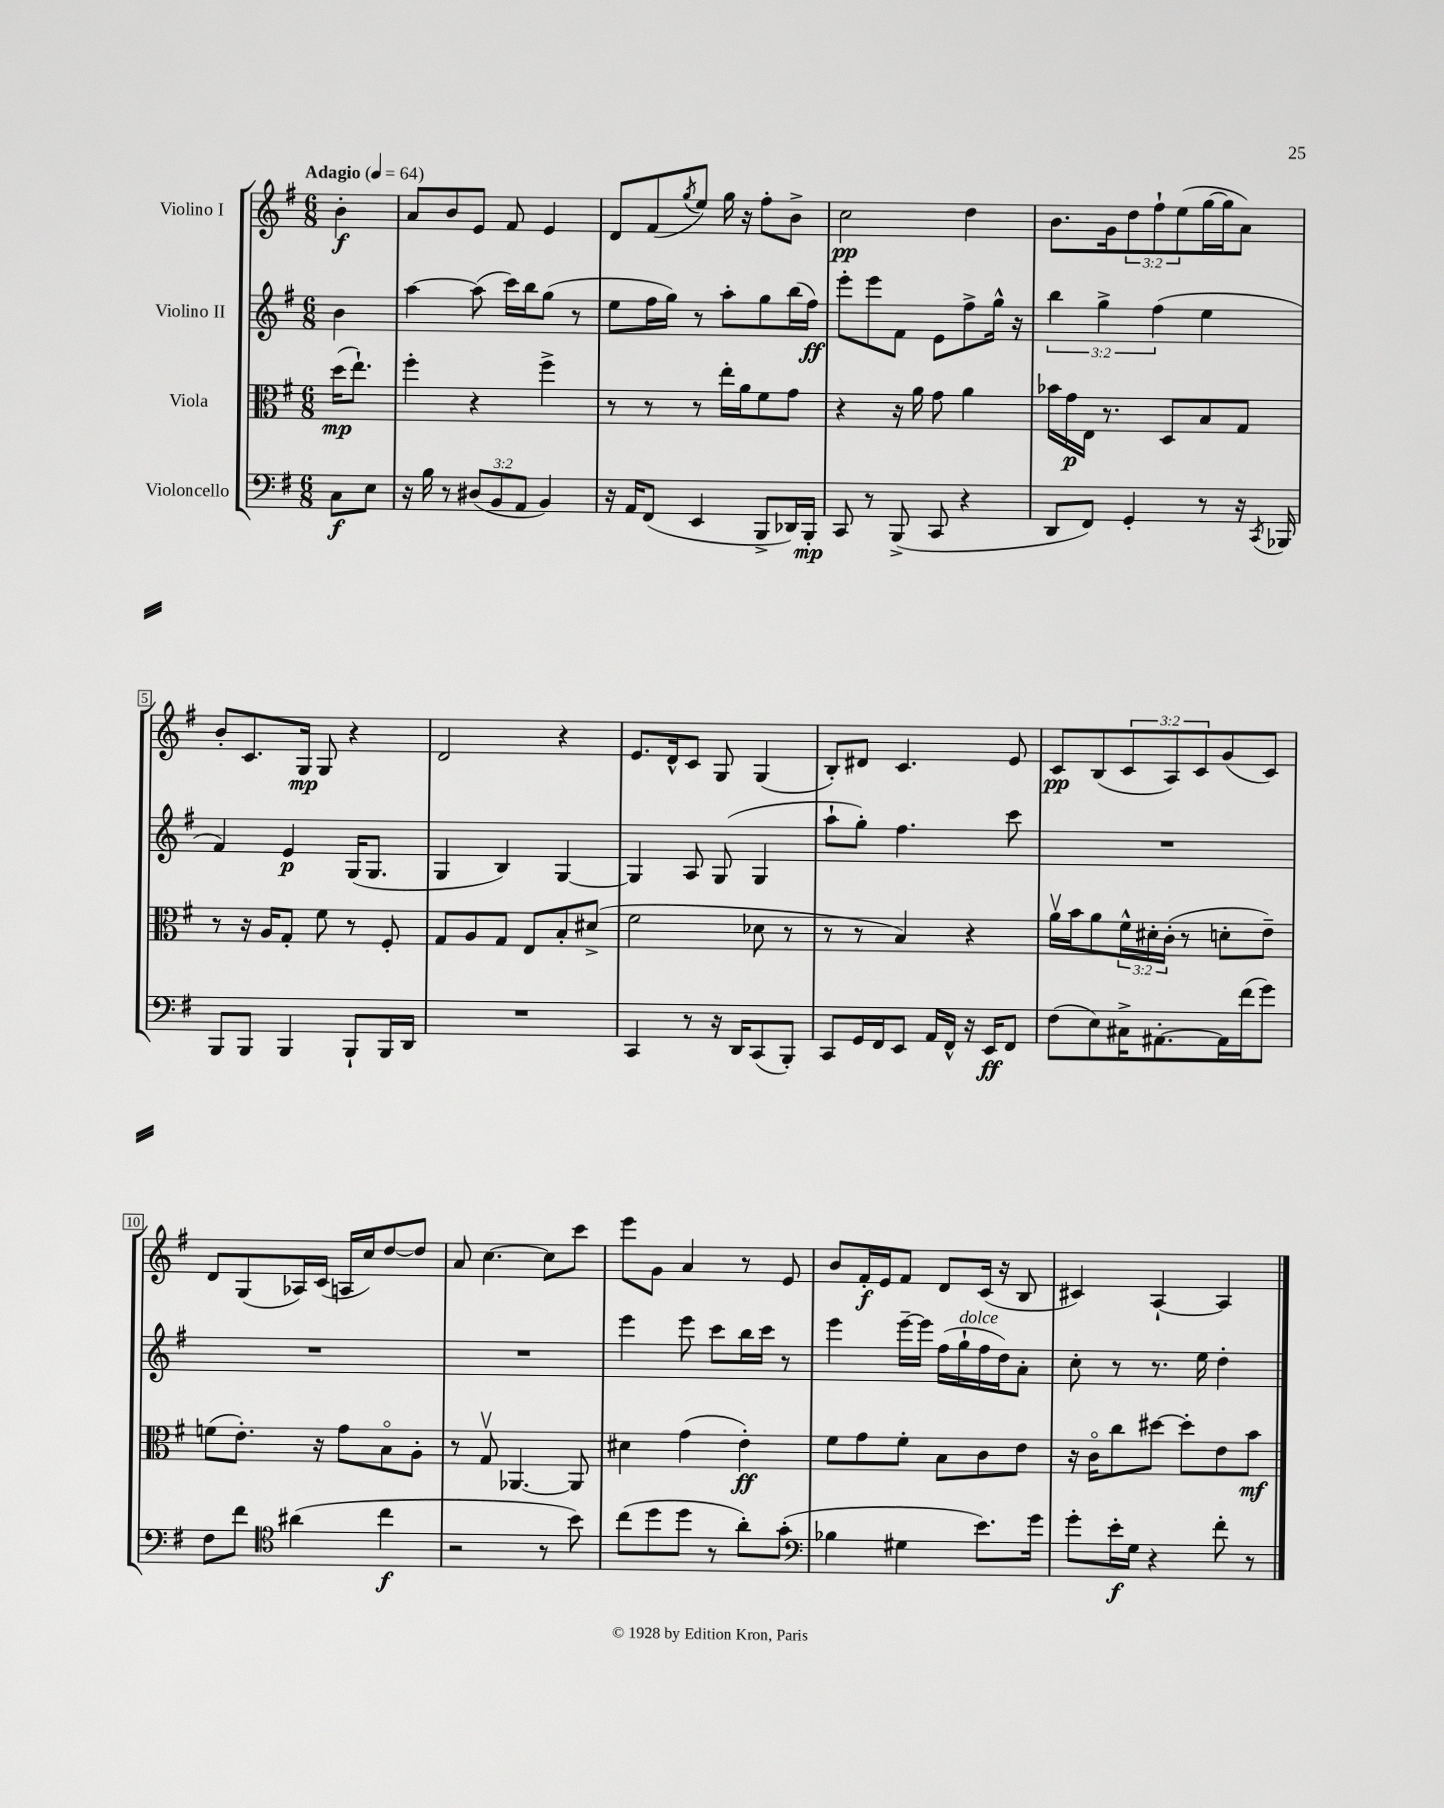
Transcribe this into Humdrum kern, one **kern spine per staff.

**kern	**dynam	**kern	**dynam	**kern	**dynam	**kern	**dynam
*part4	*part4	*part3	*part3	*part2	*part2	*part1	*part1
*staff4	*staff4	*staff3	*staff3	*staff2	*staff2	*staff1	*staff1
*I"Violoncello	*	*I"Viola	*	*I"Violino II	*	*I"Violino I	*
*clefF4	*	*clefC3	*	*clefG2	*	*clefG2	*
*k[f#]	*	*k[f#]	*	*k[f#]	*	*k[f#]	*
*M6/8	*	*M6/8	*	*M6/8	*	*M6/8	*
*MM64	*	*MM64	*	*MM64	*	*MM64	*
=	=	=	=	=	=	=	=
!	!	!	!	!	!	!LO:TX:a:B:t=Adagio	!
8C\L	f	(16dd\KL	mp	4b\	.	4b'\	f
.	.	8.ee`\J)	.	.	.	.	.
8E\J	.	.	.	.	.	.	.
=1	=1	=1	=1	=1	=1	=1	=1
16r	.	4ff#'\	.	[4aa\	.	8a/L	.
16B\	.	.	.	.	.	.	.
8r	.	.	.	.	.	8b/	.
(12D#X/L	.	4r	.	(8aa\]	.	8e/J	.
12BB/	.	.	.	.	.	.	.
.	.	.	.	16ccc\LL)	.	8f#/	.
12AA/J	.	.	.	.	.	.	.
.	.	.	.	16bb\J	.	.	.
4BB/)	.	4ff#^\	.	(8gg\J	.	4e/	.
.	.	.	.	8r	.	.	.
=2	=2	=2	=2	=2	=2	=2	=2
16r	.	8r	.	8ee\L	.	8d/L	.
16AA/KL	.	.	.	.	.	.	.
(8FF#/J	.	8r	.	16ff#\L	.	(8f#/	.
.	.	.	.	16gg\JJ)	.	.	.
.	.	.	.	.	.	8qgg/	.
4EE/	.	8r	.	8r	.	8ee/J)	.
.	.	16ee'\LL	.	8aa'\L	.	16gg\	.
.	.	16a\J	.	.	.	16r	.
8BBB^/L	.	8f#\	.	8gg\	.	8ff#'\L	.
16DD-X/L)	.	8g\J	.	(16bb\L	.	8b^\J	.
16BBB'/JJ	mp	.	.	16ff#\JJ)	ff	.	.
=3	=3	=3	=3	=3	=3	=3	=3
8CC/	.	4r	.	8eee'\L	.	2cc\	pp
8r	.	.	.	8eee\	.	.	.
(8BBB^/	.	16r	.	8f#\J	.	.	.
.	.	16a\	.	.	.	.	.
8CC/	.	8g\	.	8e\L	.	.	.
4r	.	4a\	.	8ff#^\	.	4dd\	.
.	.	.	.	16gg^^\Jk	.	.	.
.	.	.	.	16r	.	.	.
=4	=4	=4	=4	=4	=4	=4	=4
8DD/L	.	16b-X\LL	.	6bb\	.	8.b\L	.
.	.	16g\	p	.	.	.	.
8FF#/J)	.	16E\JJ	.	.	.	.	.
.	.	.	.	6gg^\	.	.	.
.	.	8.r	.	.	.	16g\k	.
4GG'/	.	.	.	.	.	12dd\	.
.	.	.	.	(6ff#\	.	12ff#`\	.
.	.	8D/L	.	.	.	.	.
.	.	.	.	.	.	(12ee\	.
8r	.	8B/	.	4ee\	.	[16gg\L	.
.	.	.	.	.	.	16gg\J]	.
16r	.	8G/J	.	.	.	8a\J)	.
8qCC/	.	.	.	.	.	.	.
16BBB-X/	.	.	.	.	.	.	.
!!LO:LB:g=z
=5	=5	=5	=5	=5	=5	=5	=5
8BBB/L	.	8r	.	4f#/)	.	8b'/L	.
8BBB/J	.	16r	.	.	.	8.c/	.
.	.	16A/KL	.	.	.	.	.
4BBB/	.	8G'/J	.	4e/	p	.	.
.	.	.	.	.	.	16G/Jk	mp
.	.	8f#\	.	.	.	8G/	.
8BBB`/L	.	8r	.	(16G/KL	.	4r	.
.	.	.	.	8.G/J	.	.	.
16BBB/L	.	8F#'/	.	.	.	.	.
16DD/JJ	.	.	.	.	.	.	.
=6	=6	=6	=6	=6	=6	=6	=6
2.r	.	8G/L	.	4G/	.	2d/	.
.	.	8A/	.	.	.	.	.
.	.	8G/J	.	4B/)	.	.	.
.	.	8E/L	.	.	.	.	.
.	.	8B'/	.	[4G/	.	4r	.
.	.	(8d#X^/J	.	.	.	.	.
=7	=7	=7	=7	=7	=7	=7	=7
4CC/	.	2f#\	.	4G/]	.	8.e/L	.
.	.	.	.	.	.	16d^^/k	.
8r	.	.	.	8A/	.	8c/J	.
16r	.	.	.	(8G/	.	8G/	.
16DD/KL	.	.	.	.	.	.	.
(8CC/	.	8d-X\	.	4G/	.	(4G/	.
8BBB'/J)	.	8r	.	.	.	.	.
=8	=8	=8	=8	=8	=8	=8	=8
8CC/L	.	8r	.	8aa`\L	.	8B'/L)	.
16GG/L	.	8r	.	8gg'\J)	.	8d#X/J	.
16FF#/J	.	.	.	.	.	.	.
8EE/J	.	4B/)	.	4.ff#\	.	4.c/	.
16AA/LL	.	.	.	.	.	.	.
16FF#^^/JJ	.	.	.	.	.	.	.
16r	.	4r	.	.	.	.	.
16EE/KL	ff	.	.	.	.	.	.
8FF#/J	.	.	.	8ccc\	.	8e/	.
=9	=9	=9	=9	=9	=9	=9	=9
(8F#\L	.	16av\LL	.	2.r	.	8c/L	pp
.	.	16b\J	.	.	.	.	.
8E\)	.	8a\	.	.	.	(8B/	.
16C#X^\K	.	24f#^^\L	.	.	.	12c/	.
.	.	24d#X'\	.	.	.	.	.
[8.AA#X'\	.	.	.	.	.	.	.
.	.	(24c'\JJ	.	.	.	12A/)	.
.	.	8r	.	.	.	.	.
.	.	.	.	.	.	12c/	.
16AA#\L]	.	8dn'\L	.	.	.	(8g/	.
(16f#\J	.	.	.	.	.	.	.
8g\J)	.	8e~\J)	.	.	.	8c/J)	.
!!LO:LB:g=z
=10	=10	=10	=10	=10	=10	=10	=10
8F#\L	.	(8fn\L	.	2.r	.	8d/L	.
8f#\J	.	8.e'\J)	.	.	.	(8G/	.
*clefC4	*	*	*	*	*	*	*
(4a#X\	.	.	.	.	.	16A-X/L)	.
.	.	16r	.	.	.	(16c/JJ	.
.	.	8g\L	.	.	.	16An/LL	.
.	.	.	.	.	.	16cc/J)	.
4cc\	f	8B\	.	.	.	[8dd/	.
.	.	8A'\J	.	.	.	8dd/J]	.
=11	=11	=11	=11	=11	=11	=11	=11
2r	.	8r	.	2.r	.	8a/	.
.	.	8Gv/	.	.	.	[4.cc\	.
.	.	[4.AA-X/	.	.	.	.	.
8r	.	.	.	.	.	8cc\L]	.
8b\)	.	8AA-/]	.	.	.	8ccc\J	.
=12	=12	=12	=12	=12	=12	=12	=12
(8cc\L	.	4d#X\	.	4eee\	.	8eee\L	.
8dd\	.	.	.	.	.	8g\J	.
8dd\J	.	(4g\	.	8eee\	.	4a/	.
8r	.	.	.	8ccc\L	.	.	.
8a'\L)	.	4e'\)	ff	16bb\L	.	8r	.
.	.	.	.	16ccc\JJ	.	.	.
(8g'\J	.	.	.	8r	.	8e/	.
=13	=13	=13	=13	=13	=13	=13	=13
*clefF4	*	*	*	*	*	*	*
4B-X\	.	8f#\L	.	4eee\	.	8b/L	.
.	.	8g\	.	.	.	16f#'/L	f
.	.	.	.	.	.	16e/J	.
4G#X\	.	8f#'\J	.	[16eee~\LL	.	8f#/J	.
.	.	.	.	16eee\JJ]	.	.	.
.	.	8B\L	.	(16ff#\LL	.	8d/L	.
!	!	!	!	!LO:TX:a:i:t=dolce	!	!	!
.	.	.	.	16gg`\	.	.	.
8.e\L)	.	8c\	.	16ff#\	.	(16c/Jk	.
.	.	.	.	16dd\J)	.	16r	.
.	.	8e\J	.	8a'\J	.	8B/	.
16g\Jk	.	.	.	.	.	.	.
=14	=14	=14	=14	=14	=14	=14	=14
8g'\L	.	16r	.	8cc'\	.	4c#X/)	.
.	.	16c\KL	.	.	.	.	.
16e'\L	f	8cc\	.	8r	.	.	.
16G\JJ	.	.	.	.	.	.	.
4r	.	[8dd#X\J	.	8.r	.	[4A`/	.
.	.	8dd#'\L]	.	.	.	.	.
.	.	.	.	16ee\	.	.	.
8f#'\	.	8e\	.	4dd'\	.	4A/]	.
8r	.	8b\J	mf	.	.	.	.
==	==	==	==	==	==	==	==
*-	*-	*-	*-	*-	*-	*-	*-
